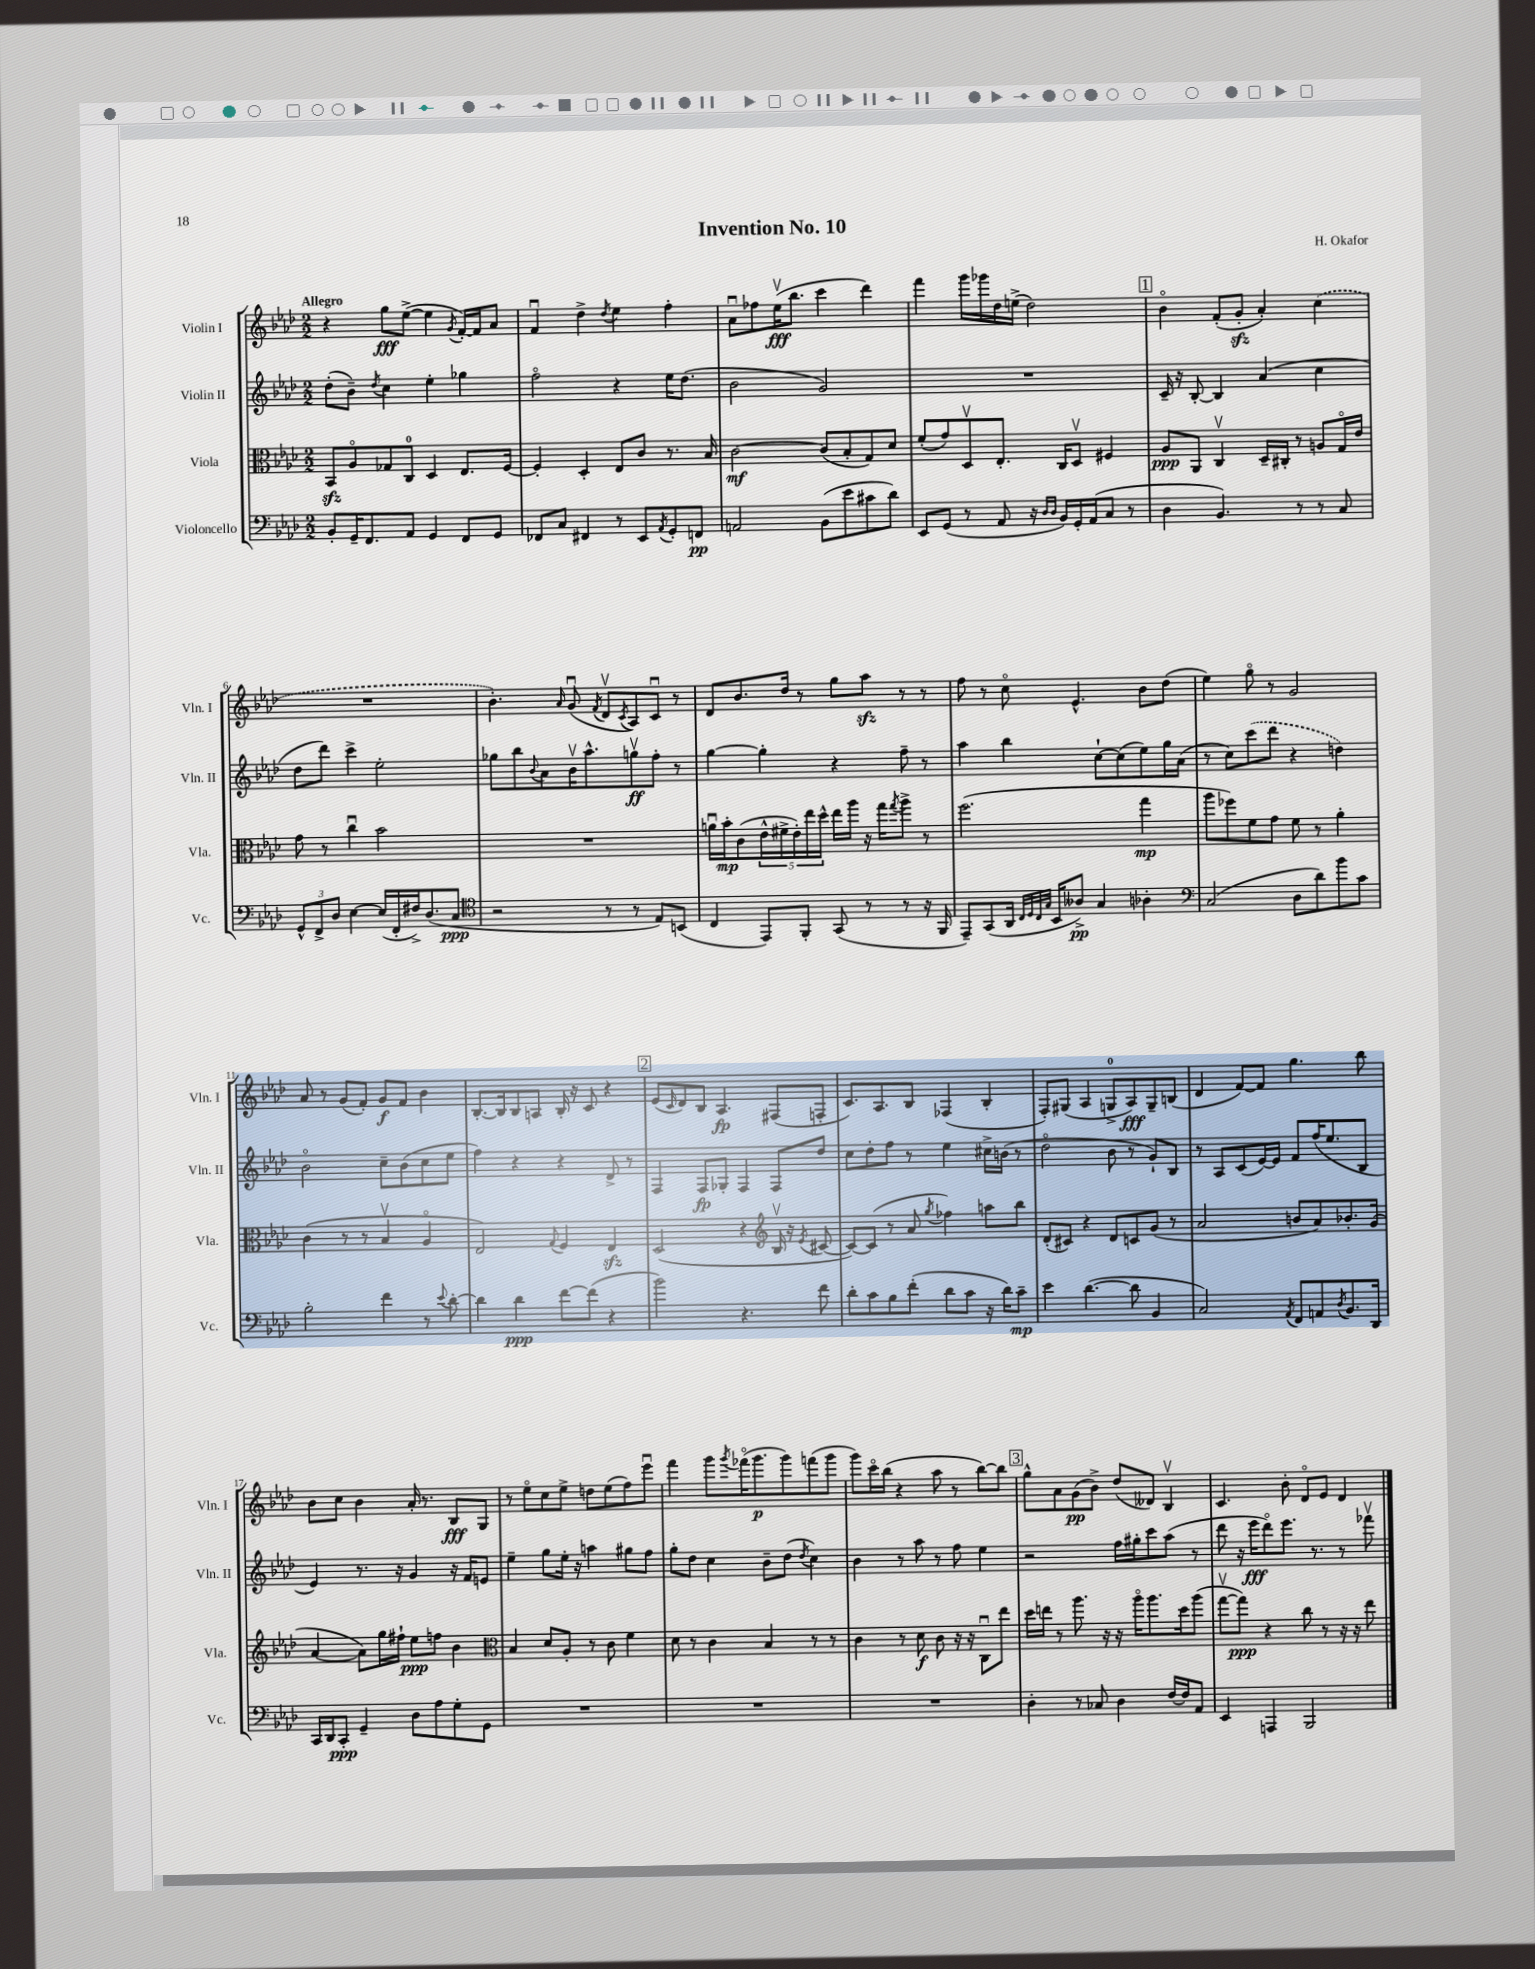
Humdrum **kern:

**kern	**kern	**kern	**kern
*staff4	*staff3	*staff2	*staff1
*clefF4	*clefC3	*clefG2	*clefG2
*k[b-e-a-d-]	*k[b-e-a-d-]	*k[b-e-a-d-]	*k[b-e-a-d-]
*M2/2	*M2/2	*M2/2	*M2/2
8BB-'/L	8BB-/L	(8dd-'\L	4r
16GG~/K	8A-o/	8b-~\J)	.
8.FF/	.	.	.
.	.	8qdd-/	.
.	8G-/	4cc\	8gg\L
8AA-/J	8C/J	.	([8ee-^\J
4GG/	4D-/	4ee-'\	4ee-\]
.	.	.	8qg/
8FF/L	8.E-/L	4gg-\	[16f'/LL)
.	.	.	16f/]J
8GG/J	.	.	8a-/J
.	[16F/Jk	.	.
=	=	=	=
8FF-/L	4F'/]	2ffo\	4fu/
8C/J	.	.	.
4FF#/	4D-'/	.	4dd-^\
.	.	.	8qdd-/
8r	8E-/L	4r	4ee-\
8EE-/L	8c/J	.	.
8qAA-/	.	.	.
8GG'/	8.r	16ee-\LK	4ff'\
.	.	(8.dd-\J	.
8FF/J	.	.	.
.	16B-/	.	.
=	=	=	=
2AA/	[2c\	2b-\	8a-u\L
.	.	.	8ff-\
.	.	.	(16ee-v\K
.	.	.	8.bb-\J
(8BB-\L	(8c/]L	2g/)	4ccc\
8e-\	8B-'/	.	.
8c#\	8G/)	.	4ddd-\)
8d-\J)	8d-/J	.	.
=	=	=	=
8EE-/L	(8f'/L	1r	4fff\
(8GG/J	8g/)	.	.
8r	8D-v/	.	16ggg\LL
.	.	.	16ggg-\
8AA-/	8.E-'/J	.	16dd-\
.	.	.	(16ee^\JJ
16r	.	.	2dd-\)
16qqD-/LL	.	.	.
16qqD-/JJ	.	.	.
16BB-/LL)	16C/LK	.	.
16GG'/	8D-v/J	.	.
(16AA-/J	.	.	.
8C/J	4F#/	.	.
8r	.	.	.
=	=	=	=
4D-\	8A-/L	16c~/	4b-o\
.	.	16r	.
.	8AA-/J	[8B-'/	.
4.BB-/)	4Cv/	4B-/]	(8f'/L
.	.	.	8g'/J
.	16D-~/LL	(4a-/	4a-'/)
.	16C#'/JJ	.	.
8r	8r	.	.
8r	8A/L	4cc\	(4cc\
8C/	16Go/L	.	.
.	16e-/JJ	.	.
=	=	=	=
12GG^^/L	8g\	8dd-\L	1r
12FF^/	.	.	.
.	8r	8ddd-\J)	.
12D-/J	.	.	.
[4E-\	4ccu\	4ccc^\	.
(16E-/]LL	2b-\	2ee-'\	.
16FF'/	.	.	.
16F#^/J)	.	.	.
(8.D-/	.	.	.
8C/J	.	.	.
=	=	=	=
*clefC4	*	*	*
2r	1r	8gg-\L	4.b-'\)
.	.	8bb-\	.
.	.	8qqb-/	.
.	.	8a-\	.
.	.	.	16qqa-/
.	.	16b-v\K	(8gu/
.	.	8.aa-^^\	.
.	.	.	8qf/
8r	.	.	8d-v/L
.	.	.	8qc/
8r	.	8ggv\	8A-/)
8E-/L)	.	8ff'\J	8cu/J
(8BB/J	.	8r	8r
=	=	=	=
4C/	16au\LL	[4gg\	8d-/L
.	16b-'\J	.	.
.	(8c\	.	8.b-/
8EE-/L)	20e-^^\L	4gg'\]	.
.	20f#^\	.	.
.	.	.	16dd-/Jk
.	20e-'\)	.	.
8FF'/J	.	.	8r
.	20ee-\	.	.
.	20dd-^^\JJ	.	.
(8GG/	16ee-\LL	4r	8gg\L
.	16aa-\JJ	.	.
8r	16r	.	8aa-\J
.	16gg\LK	.	.
.	8qgg/	.	.
8r	8aa-^\J	8ff~\	8r
16r	8r	8r	8r
16FF/	.	.	.
=	=	=	=
8EE-~/L)	(2.ff\	4aa-\	8ff\
(8GG/	.	.	8r
16AA-/Jk	.	4bb-\	8cco\
32qqC/LLL	.	.	.
32qqD-/	.	.	.
32qqC/	.	.	.
32qqG/JJJ	.	.	.
16BB-/LK	.	.	.
8A--^/J)	.	.	4.e-^^/
4G/	.	[8cc`\L	.
.	.	(8cc\]	.
4A-'\	4gg\	8ee-\)	8b-\L
.	.	16gg\L	(8dd-\J
.	.	(16a-\JJ	.
=	=	=	=
*clefF4	*	*	*
(2C/	8aa-\L	8r	4ee-\)
.	8ff-\)	8cc\L)	.
.	8f\	(8ccc\	8ggo\
.	8g\J	8ddd-\J	8r
8D-\L	8f\	4r	2g/
8d-\)	8r	.	.
8b-\	4a-'\	4dd\)	.
8c\J	.	.	.
=	=	=	=
2B-'\	(4c\	2b-o\	8a-/
.	.	.	8r
.	8r	.	(8g/L
.	8r	.	8f'/J)
4f\	4B-v/	8cc~\L	8g/L
.	.	(8b-\	8f/J
8r	4A-o/	8cc\	4b-\
8qqe-/	.	.	.
[8d-'\	.	8ee-\J	.
=	=	=	=
4d-\]	2E-/)	4ff\)	[8.B-'/L
.	.	.	16B-/]k
4d-\	.	4r	8B-/
.	.	.	8A/J
.	8qqG/	.	.
[8f\L	4F/	4r	16B-'/
.	.	.	16r
(8f\]J	.	.	8c/
4r	4E-/	8d-^/	4r
.	.	8r	.
=	=	=	=
2b-\)	(2D-/	4F/	(8e-/L
.	.	.	16qqc/
.	.	.	8d-/)
.	.	8F/L	8B-/J
.	.	8G-'/J	4.A-/
4.r	4r	4F/	.
*	*clefG2	*	*
.	16B-v/	8F/L	(8F#/L
.	16r	.	.
.	8qe-/	.	.
8f\	[8c#/	8dd-/J	8F'/J
=	=	=	=
8d-'\L	8c#/_L)	8cc\L	8.c/L)
8c\	(8c#/]J	8dd-'\	.
.	.	.	8.A-/
8B-\	8r	8ff\J	.
(8f'\J	8a-/	8r	8B-/J
.	8qgg/	.	.
8d-\L	4ff-\)	4ee-\	(4F-/
8c\J	.	.	.
16r	8aa\L	16cc#^\LL	4B-'/
16d-\LK)	.	(16b\JJ	.
8c~\J	8bb-\J	8r	.
=	=	=	=
4e-\	(8d-'/L	2dd-o\	8F'/L)
.	8c#/J)	.	(8G#/J
([4.d-\	4r	.	4A-/
.	8d-/L	8b-\	8G^/L
8d-\]	8c/	8r	8A-/)
4BB-/	(8g/J	8g`/L)	8G~/
.	8r	8B-/J	(8B/J
=	=	=	=
2C/)	2a-/	8r	4d-/
.	.	8A-/L	.
.	.	(8c/	[8f/L)
.	.	[16e-/L)	8f/]J
.	.	16e-/]JJ	.
8qAA-/	.	.	.
8FF/L	8b/L	8f/L	4.gg\
8AA/	8a-/)	(16ff/K	.
.	.	8.ee-/	.
8qD-/	.	.	.
8.BB-/	8.b-'/	.	.
.	.	8B-/J	8bb-\
16DD-/Jk	(16g/Jk	.	.
=	=	=	=
16CC/LL	[4a-/	4e-/)	8b-\L
16DD-/J	.	.	.
8CC'/J	.	.	8cc\J
4GG~/	8a-\]L)	8.r	4b-\
.	16gg\L	.	.
.	16ff#`\JJ	16r	.
8D-\L	8ee-\L	4g/	16a-'/
.	.	.	8.r
8A-\	8ff\J	.	.
8G'\	4b-\	16r	8B-/L
.	.	16f/LK	.
8GG\J	.	8e/J	8G/J
=	=	=	=
*	*clefC3	*	*
1r	4B-/	4ee-~\	8r
.	.	.	8ee-o\L
.	8d-/L	8gg\L	8cc\
.	8A-'/J	16ee-'\Jk	8ee-^\J
.	.	16r	.
.	8r	4aa\	8dd\L
.	8c\	.	(8ee-\
.	4f\	8gg#\L	8ff\)
.	.	8ff\J	8eee-u\J
=	=	=	=
1r	8d-\	8gg'\L	4fff\
.	8r	8dd-\J	.
.	4c\	4cc\	8ggg\L
.	.	.	8qggg/
.	.	.	(16fff-o\K
.	.	.	8.ggg\
.	4B-/	8b-~\L	.
.	.	(8dd-\J	8ggg\)
.	.	8qdd-/	.
.	8r	4cc\)	(8fff\
.	8r	.	8ggg\J
=	=	=	=
1r	4c\	4b-\	8ggg\L)
.	.	.	16ccco\L
.	.	.	(16bb-\JJ
.	8r	8r	4r
.	8d-\	8aa-\	.
.	8c\	8r	8aa-\
.	16r	8ff\	8r
.	16r	.	.
.	8Cu\L	4ee-\	[8bb-\L)
.	8ee-\J	.	8bb-\]J
=	=	=	=
4D-'\	16dd-\LL	2r	8gg^^\L
.	16ee\JJ	.	.
.	8r	.	8a-\
8r	8.aa-\	.	(8g\
8C-/	.	.	8b-^\J)
.	16r	.	.
4D-\	16r	16ff\LL	(8dd-/L
.	16aa-o\LK	16gg#'\J	.
.	8.aa-\	8ccc\	8d--/J)
[16F/LL	.	(8aa-\J	4B-v/
16F/]J	16dd-\k	.	.
8AA-/J	(8aa-\J	8r	.
=	=	=	=
4EE-/	[8ggv\L	8ddd-\	4.c/
.	8gg\]J)	16r	.
.	.	16eee-\LK	.
4AAA/	4r	8ddd-o\)	.
.	.	8.eee-\J	8b-'\
2BBB-/	8cc\	.	8d-o/L
.	.	8.r	.
.	8r	.	8e-/J
.	16r	8r	4d-/
.	16r	.	.
.	8ee-\	8fff-v\	.
==	==	==	==
*-	*-	*-	*-
